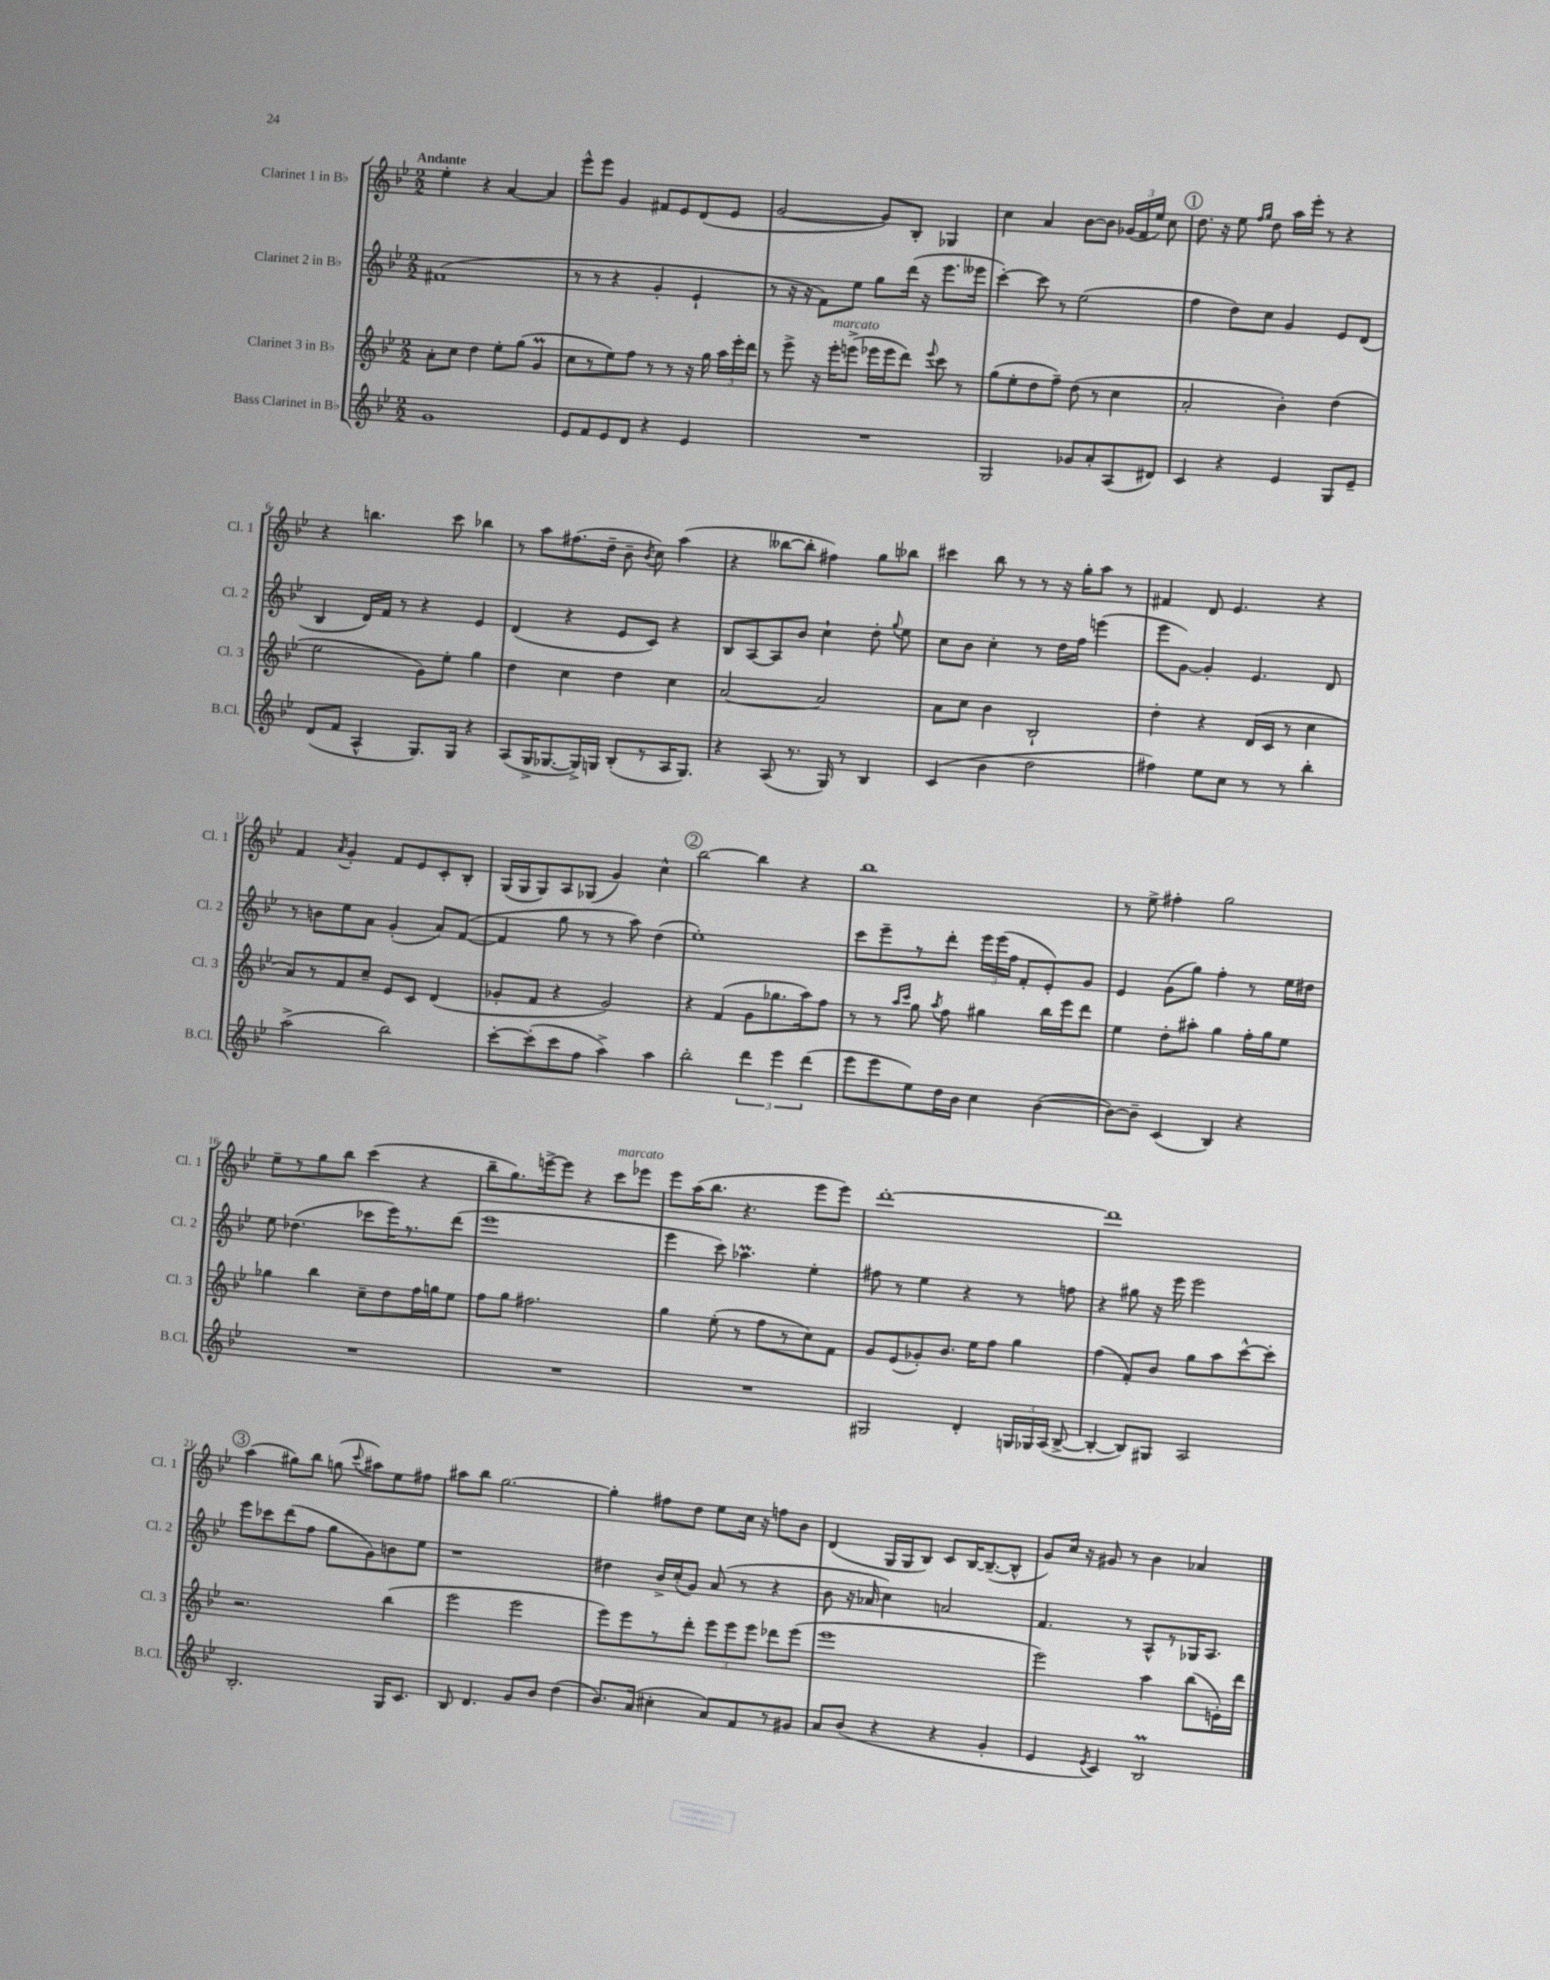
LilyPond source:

<<
\new StaffGroup <<
\new Staff = "s0" \with { instrumentName = "Clarinet 1 in Bb" shortInstrumentName = "Cl. 1" } {
    \clef treble \key bes \major \numericTimeSignature \time 2/2 \tempo "Andante"
    \autoBeamOff ees''4-. r4 a'4~ a'4 |
    ees'''8[-^ ees'''8] g'4 fis'8[ ees'8 d'8( ees'8] |
    g'2~ g'8[) bes8]-. ges4 |
    c''4 a'4 bes'8[~ bes'8] \tuplet 3/2 { ges'16[( f'16 ees''16]) } c''8 |
    \mark \markup { \circle "1" } d''8. r16 ees''8 \grace { f''16[ g''16] } d''8 a''16[ ees'''16]-. r8 r4 |
    r4 b''4. c'''8 bes''4 |
    r8 a''8[ fis''8.( d''16]-- bes'8-- \acciaccatura { bes'8 } c''8) a''4( |
    r4 beses''8[~ beses''8]-. fis''4) g''8[ bes''8] |
    cis'''4 bes''8 r8 r8 r16 g''16[-. a''8] r8 |
    fis'4 d'8 ees'4. r4 |
    f'4 \acciaccatura { a'8 } g'4-. f'8[ ees'8 c'8-. bes8]-. |
    g16[( g16 g8) a8 ges8]( g'4) c''4-^ |
    \mark \markup { \circle "2" } bes''2~ bes''4 r4 |
    bes''1 |
    r8 ees''8-> fis''4-. g''2 |
    ees''8[-- r8 g''8 bes''8] c'''4( r4 |
    bes''8[-- g''8.) e'''16~-> e'''8] r4 c'''8[^\markup { \italic "marcato" } ees'''8] |
    ees'''8[ a''16( bes''8.] r4. ees'''8[ ees'''8]) |
    d'''1~-. |
    d'''1 |
    \mark \markup { \circle "3" } a''4( gis''8[) bes''8] g''8( \appoggiatura { c'''8 } ais''8[) ees''8 fis''8] |
    ais''8[ bes''8] g''2.~ |
    g''4-. fis''8[ d''8] ees''8[ c''16] r16 f''8[ bes'8] |
    d'4( g16[ g16 bes8]) c'8[ bes16~ bes8.~--( bes8]-^ |
    g'8[) c''16] r16 gis'8 r8 bes'4 aes'4 \bar "|." |
}
\new Staff = "s1" \with { instrumentName = "Clarinet 2 in Bb" shortInstrumentName = "Cl. 2" } {
    \clef treble \key bes \major \numericTimeSignature \time 2/2
    \autoBeamOff fis'1( |
    r8 r8 r4 g'4-. ees'4-! |
    r8 r16 r16 f'8[) ees''8] g''8[ d'''16]( r16 ees'''8.[ eeses'''16] |
    c'''4~-.) c'''8 r8 ees''2( |
    \mark \markup { \circle "1" } f''4 d''8[) c''8] g'4 ees'8[ d'8]( |
    bes4 d'16[) f'16] r8 r4 ees'4 |
    d'4( r4 ees'8[ c'8]) r4 |
    bes8[ a8~ a8 bes'8] c''4-! d''8-. \appoggiatura { g''8 } ees''8 |
    c''8[ bes'8] c''4-. r8 d''16[ f''16] e'''4( |
    ees'''8[ g'8]~) g'4-. ees'4. d'8 |
    r8 b'8[ ees''8 a'8] g'4-.( a'8[) f'8]~( |
    f'4 g''8 r8 r8 a''8) d''4( |
    \mark \markup { \circle "2" } ees''1-.) |
    c'''8[ ees'''8-- r8 d'''8]-. \tuplet 3/2 { ees'''16[ ees'''16( f''16] } f'8[-. ees'8-.) g'8] |
    ees'4 g'8[( g''8]) f''4-. r8 ees''16[ dis''16] |
    ees''8 des''4.( ces'''8[ ees'''16) r8. d'''8]( |
    ees'''1 |
    ees'''4 c'''8) aes''4.\prall ees''4-. |
    fis''8 r8 ees''4 r4 r8 f''8 |
    r4 gis''8 r16 ees'''16 ees'''2 |
    \mark \markup { \circle "3" } ees'''8[ ces'''8 d'''8( f''8] g''8[ g'8) b'8 ees''8] |
    r1 |
    dis''4 bes'16[-> c''16-.( g'8]) a'8( r8 r4 |
    bes'8 r16 aes'16 c''4) a'2 |
    f'4. r8 a8[-^ r8 ges16 a8.] \bar "|." |
}
\new Staff = "s2" \with { instrumentName = "Clarinet 3 in Bb" shortInstrumentName = "Cl. 3" } {
    \clef treble \key bes \major \numericTimeSignature \time 2/2
    \autoBeamOff a'8[-. c''8] d''4 ees''8[-. g''8]( g'4\prall |
    c''8[ r8 ees''8) f''8] r8 r8 r16 g''16 \tuplet 3/2 { a''16[ ees'''16-. d'''16] } |
    r8 ees'''8-> r16 ees'''16[-.^\markup { \italic "marcato" } e'''8]->( ees'''16[ ees'''16 d'''8]) \appoggiatura { ees'''8 } c'''8 r8 |
    g''8[( ees''8-. d''8 f''8]--) d''8( r8 c''4 |
    \mark \markup { \circle "1" } a'2-. bes'4-.) d''4( |
    ees''2 g'8[) ees''8]-. g''4 |
    d''4 c''4 d''4 c''4 |
    a'2~ a'2 |
    a'8[ c''8] bes'4 bes2-! |
    d''4-. r4 d'16[( c'16] r8 c''4 |
    a'8[) r8 f'8 c''8]-- ees'8[ c'8] d'4( |
    ges'8[-. f'8] r4 ges'2) |
    \mark \markup { \circle "2" } r4 f'4( g'8[ ges''8. a''16) f''8] |
    r8 r8 \grace { a''16[ c'''16] } g''8 \acciaccatura { a''8 } f''8 gis''4 bes''16[ ees'''16 d'''8] |
    ees''4 d''8[-. ais''8]-. g''4 f''16[-. g''16 ees''8] |
    ges''4 bes''4 c''8[-- d''8 f''16 g''16 ees''8] |
    f''8[ g''8] fis''2. |
    g''4 ees''8-.( r8 f''8[ r8 c''8) f'8] |
    g'8[ ees'8( ges'8-.) bes'8.] ees''16[ f''8] g''4 |
    f''4( f'8[-.) bes'8] g''8[ a''8 c'''8~-^ c'''8]-. |
    \mark \markup { \circle "3" } r2. bes''4( |
    ees'''2 ees'''2 |
    ees'''8[) ees'''8 r8 d'''8]-. \tuplet 3/2 { ees'''8[ ees'''8 ees'''8] } des'''8[ ees'''8]( |
    ees'''1 |
    ees'''2) a''4 bes''8[( e'16-.) d'''16] \bar "|." |
}
\new Staff = "s3" \with { instrumentName = "Bass Clarinet in Bb" shortInstrumentName = "B.Cl." } {
    \clef treble \key bes \major \numericTimeSignature \time 2/2
    \autoBeamOff g'1 |
    ees'8[ f'8 ees'8 d'8] r4 ees'4 |
    R1 |
    g2 ges'8[ a'8-. a8( dis'8]) |
    \mark \markup { \circle "1" } c'4 r4 ees'4 g8[ ees'8]-- |
    d'8[( f'8] a4-^ g8.[) g16] r4 |
    a8[( g16-> ges8.~ ges16->) g16] bes8[-.( r8 a16 g8.]) |
    r4 a8( r8. g16) r8 bes4 |
    c'4( bes'4 d''2 |
    fis''4) ees''8[ c''8] r8 r8 bes''4-. |
    a''2->( bes''2) |
    c'''8[~-. c'''8-.( c'''8 f''8] a''4->) a''4 |
    \mark \markup { \circle "2" } bes''2-. \tuplet 3/2 { d'''4 ees'''4 d'''4( } |
    ees'''8[ ees'''8 ees''8) d''16 bes'16] c''4 bes'4~( |
    bes'8[~) bes'8]-- c'4( bes4) r4 |
    R1 |
    R1 |
    R1 |
    gis2 d'4-. \tuplet 3/2 { g16[ ges16 a16]( } bes8~-> |
    bes4~-. bes8[) gis8] a2 |
    \mark \markup { \circle "3" } bes2.-. g16[ c'8.] |
    bes8 d'4. g'8[ bes'8] d''4( |
    bes'8.[) a'16]( cis''4-. a'8[) f'8 r8 gis'8] |
    a'8[ bes'8]( r4 r4 g'4-. |
    ees'4 \acciaccatura { ees'8 } c'4) bes2\prall \bar "|." |
}
>>
>>
